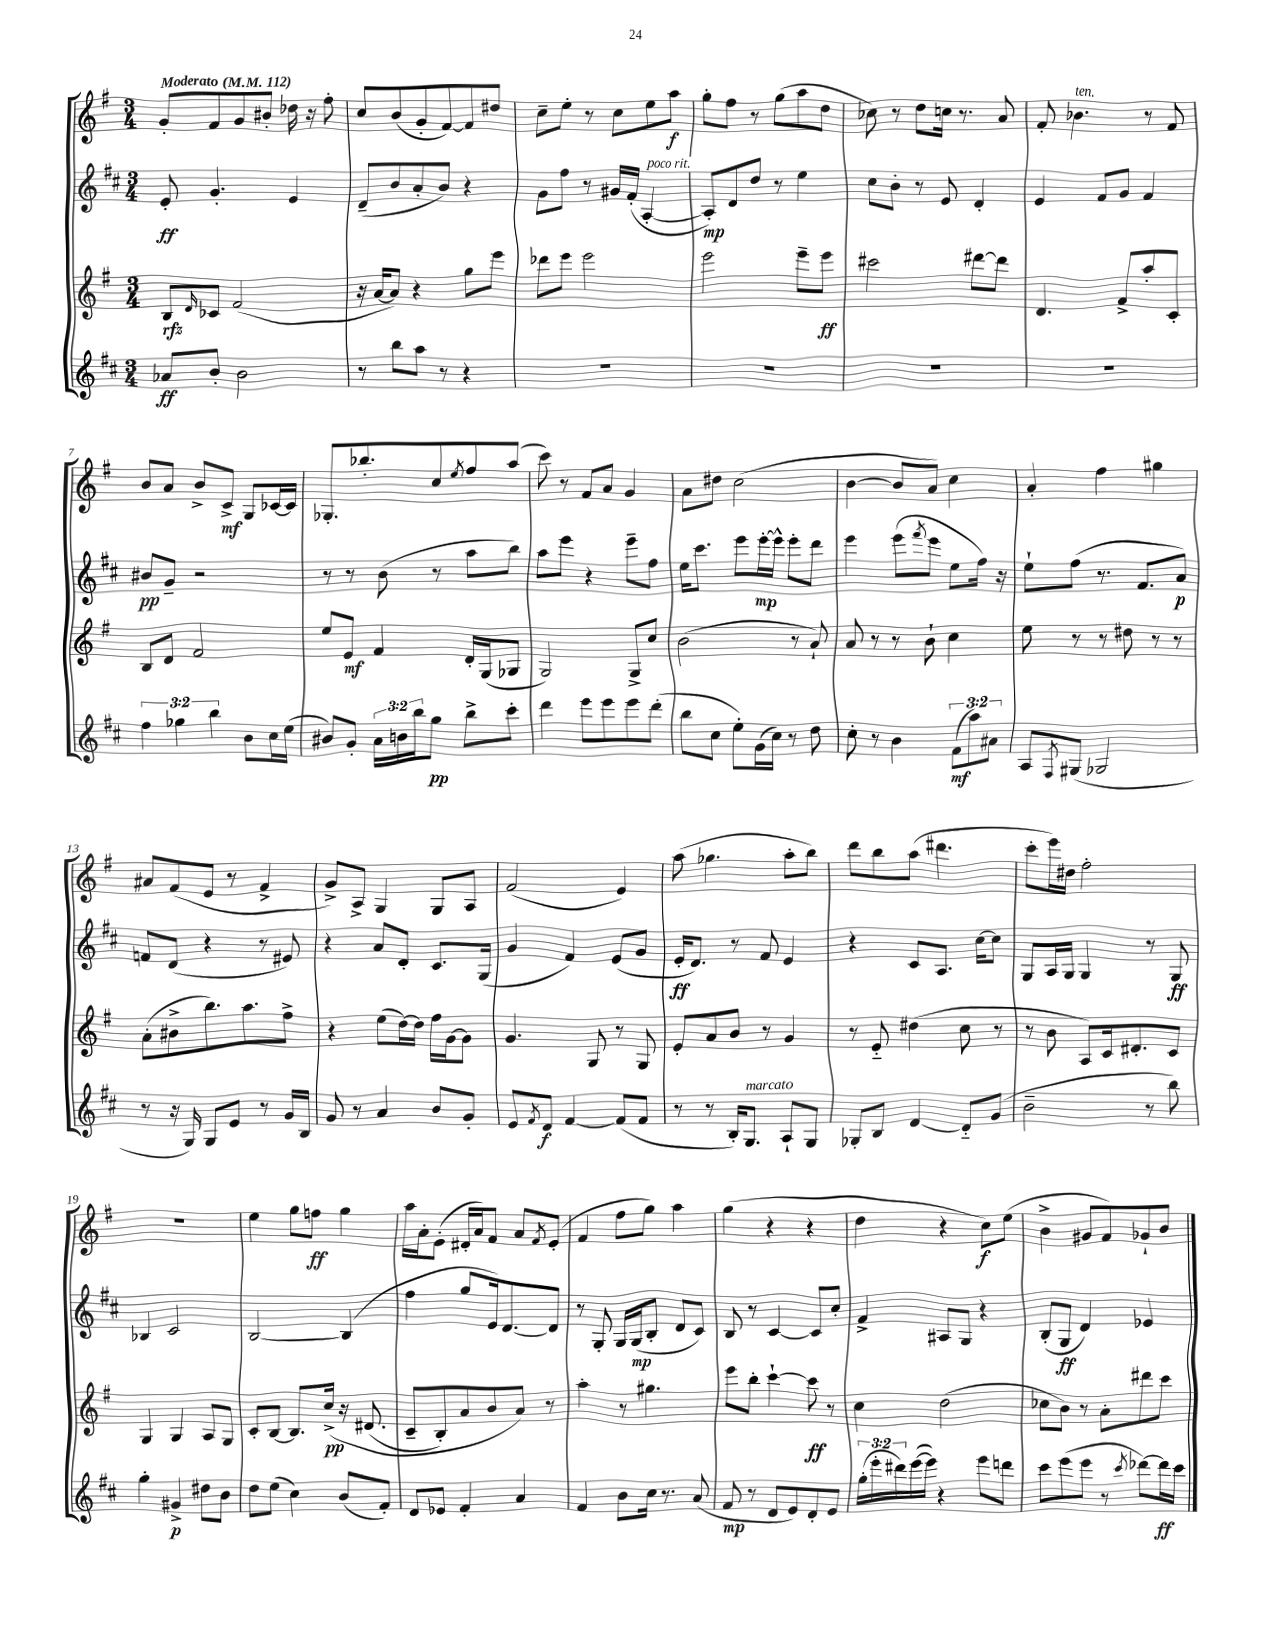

**kern	**kern	**kern	**kern
*staff4	*staff3	*staff2	*staff1
*clefG2	*clefG2	*clefG2	*clefG2
*k[f#c#]	*k[f#]	*k[f#c#]	*k[f#]
*M3/4	*M3/4	*M3/4	*M3/4
*MM112	*MM112	*MM112	*MM112
8a-	8B	8e'	8g'
.	16qqd	.	.
8b'	8c-	4.g'	8f#
2b	(2f#	.	8g
.	.	.	8b#'
.	.	4e	16dd-
.	.	.	16r
.	.	.	8ff#'
=	=	=	=
8r	16r	(8d~	8cc
.	[16a	.	.
8bb	8a])	8b	(8b
8aa	4r	8a'	8g'
8r	.	8b)	[8f#)
4r	8gg	4r	8f#]
.	8eee	.	8dd#
=	=	=	=
2.r	8ddd-	8g	8cc~
.	8eee	8ff#	8ee'
.	2eee	8r	8r
.	.	16g#	8cc
.	.	(16f#'	.
.	.	[4A'	8ee
.	.	.	8aa
=	=	=	=
2.r	2eee	8A'])	8gg'
.	.	8d	8ff#
.	.	8dd	8r
.	.	8r	(8gg
.	8eee~	4ee	8aa
.	8eee	.	8dd
=	=	=	=
2.r	2ccc#	8cc#	8cc-)
.	.	8b'	8r
.	.	8r	8dd
.	.	8e	16cc
.	.	.	8.r
.	[8ddd#	4d'	.
.	8ddd#]	.	8a
=	=	=	=
2.r	4.d	4e	8f#'
.	.	.	4.b-
.	.	8f#	.
.	8f#^	8g	.
.	8aa'	4f#	8r
.	8c'	.	8f#
=	=	=	=
6ff#	8B	8b#	8b
.	8d	8g~	8a
6gg-	.	.	.
.	2f#	2r	8b^
6bb	.	.	.
.	.	.	8c^
8b	.	.	8G
16cc#	.	.	[16c-
(16ee	.	.	16c-]
=	=	=	=
8b#)	8ee	8r	8.G-'
8g'	8e	8r	.
.	.	.	8.bb-'
24a	4f#	(8b	.
24b	.	.	.
24bb	.	.	.
8gg	.	8r	8cc
.	.	.	8qee
8bb^	16d'	8aa	8ff#
.	(16G	.	.
8ccc#'	8G-	8bb)	(8aa
=	=	=	=
4ddd	2G)	8aa	8ccc)
.	.	8eee	8r
8eee	.	4r	8f#
8eee	.	.	8a
8eee	8G^	8eee~	4g
(8ddd'	8cc	8ff#	.
=	=	=	=
8bb	(2b	16ee	8a
.	.	8.ccc#	.
8cc#	.	.	8dd#
8ee')	.	8eee	(2cc
(16g	.	[16eee'	.
16cc#)	.	16eee^^]	.
8r	8r	8eee'	.
8dd	8a`)	8ddd	.
=	=	=	=
8cc#'	8a	4eee	[4b
8r	8r	.	.
4b	8r	(8eee	8b]
.	.	8qfff#	.
.	8b`	8eee	8a)
(12f#	4cc	8ee	4cc
12aa)	.	.	.
.	.	16ff#)	.
12a#	.	.	.
.	.	16r	.
=	=	=	=
8A	8ee	8ee`	4a'
8qF#	.	.	.
(8G#	8r	(8ff#	.
2G-	8r	8.r	4ff#
.	8dd#	.	.
.	.	8.f#	.
.	8r	.	4gg#
.	8r	8a)	.
=	=	=	=
8r	(8a'	8f	8a#
16r	8b#^	(8d	(8f#
16G)	.	.	.
8G	8.bb)	4r	8e
8e	.	.	8r
.	8.aa	.	.
8r	.	8r	4f#^
16g	8ff#^	8e#)	.
16B	.	.	.
=	=	=	=
8g	4r	4r	8g^)
8r	.	.	8A^
4a	(8ee	8a	4G
.	[16dd)	8d'	.
.	16dd]	.	.
8b	16ff#	8.c#	8G
.	[16g	.	.
8g'	8g]	.	8A
.	.	(16G	.
=	=	=	=
8e	4.g	4g	(2f#
8qf#	.	.	.
8d	.	.	.
[4f#	.	4f#)	.
.	8G	.	.
(8f#]	8r	(8e	4e)
8f#	8G	8g	.
=	=	=	=
8r	8e'	16e'	(8aa
.	.	8.d)	.
8r	8a	.	4.gg-
16B')	8b	8r	.
8.G	.	.	.
.	8r	8f#	.
8A`	4g	4e	8aa'
8G	.	.	8bb)
=	=	=	=
8G-'	8r	4r	8ddd
8B	8e'~	.	8bb
[4d	(4dd#	8c#	(8aa
.	.	8.A	4.ddd#
8d'~]	8cc	.	.
.	.	[16cc#	.
(8g	8r	8cc#]	.
=	=	=	=
2b~	8r	8G	8ccc'
.	8b	16A	16eee)
.	.	16G	16dd#
.	8A)	4G	2ff#'
.	16c	.	.
.	8.d#'	.	.
8r	.	8r	.
8bb)	8c	8G	.
=	=	=	=
4gg'	4G	4B-	2.r
4g#^	4G	2c#	.
8dd#	8A	.	.
8b	8G	.	.
=	=	=	=
8dd	8c'	[2B	4ee
(8ee	[8B	.	.
4cc#)	8.B]	.	8gg
.	.	.	8ff
.	&(16cc^	.	.
(8b	16r	(4B]	4gg
.	(8.d#	.	.
8f#')	.	.	.
=	=	=	=
8d	8c~	4ff#	16aa
.	.	.	16a'
8e-	8B')	.	(8e'
4f#'	8a	8gg	16d#'
.	.	.	16a)
.	8b	16e)	8f#
.	.	[8.d	.
4a	8a&)	.	8a
.	.	.	8qf#
.	8r	8d]	(8e'
=	=	=	=
4f#	4aa'	8r	4f#
.	.	8G'	.
8b	8r	16G	8ff#
.	.	(16G	.
16cc#	4.gg#	8B'	8gg)
8.r	.	.	.
.	.	8d	4aa
(8a	.	8c#)	.
=	=	=	=
8f#	8eee	8B	(4gg
8r	8bb'	8r	.
8d	[4ccc`	[4c#	4r
8e)	.	.	.
8d'	8ccc]	8c#]	4r
8e	8r	8cc#'	.
=	=	=	=
(24gg'	4cc	4f#^	4dd
24eee'	.	.	.
24ddd#)	.	.	.
([16eee	.	.	.
16eee])	.	.	.
4r	(2dd	8A#	4r
.	.	8G	.
8eee	.	4r	8cc)
8ddd	.	.	(8ee
=	=	=	=
8ccc#	8cc-	(8B'	4b^
(8eee	8b)	8G	.
8eee	8r	4d)	8g#
8r	8a'	.	8f#)
8qccc#	.	.	.
[8ddd-)	8ddd#	4e-	8g-`
16ddd-]	8ccc	.	8b
16ccc#	.	.	.
==	==	==	==
*-	*-	*-	*-
